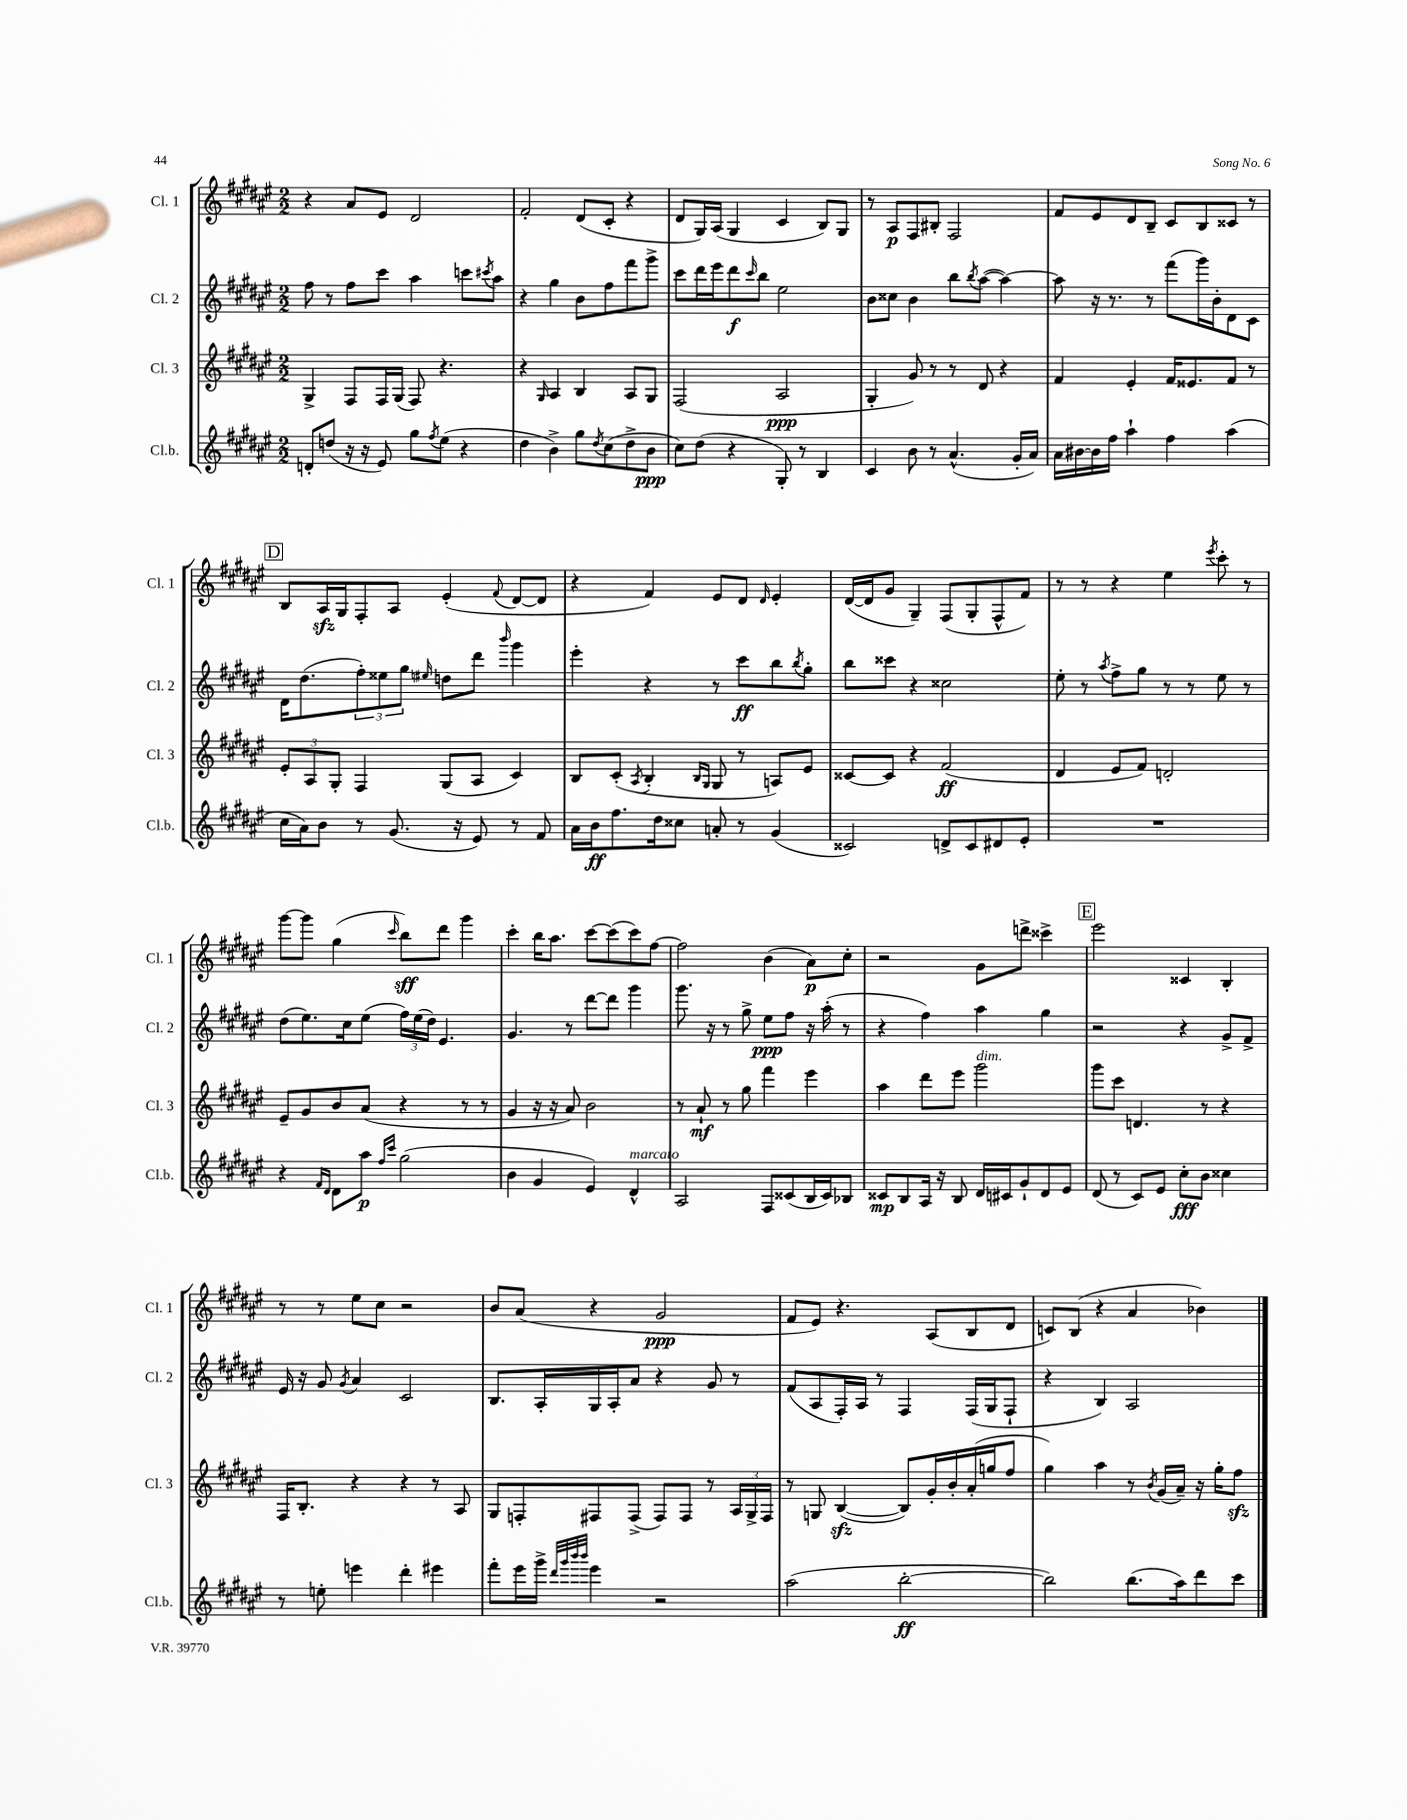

**kern	**kern	**kern	**kern
*staff4	*staff3	*staff2	*staff1
*clefG2	*clefG2	*clefG2	*clefG2
*k[f#c#g#d#a#e#]	*k[f#c#g#d#a#e#]	*k[f#c#g#d#a#e#]	*k[f#c#g#d#a#e#]
*M2/2	*M2/2	*M2/2	*M2/2
8d'	4G#^	8ff#	4r
(8dd	.	8r	.
16r	8F#	8ff#	8a#
16r	.	.	.
8e#)	16F#	8ccc#	8e#
.	(16G#	.	.
8gg#	8F#)	4aa#	2d#
8qff#	.	.	.
(8ee#	4.r	.	.
4r	.	8ccc	.
.	.	8qccc#	.
.	.	8aa#	.
=	=	=	=
4dd#	4r	4r	2f#'
.	16qqG#	.	.
4b^)	4A#	4gg#	.
8gg#	4B	8b	(8d#
8qdd#	.	.	.
(8cc#	.	8ff#	8c#'
8dd#^	8A#	8fff#	4r
8b	8G#	8ggg#^	.
=	=	=	=
8cc#)	(2F#	8ccc#	8d#
(8dd#	.	16ddd#	16G#)
.	.	16eee#	(16A#
4r	.	8ddd#	4G#
.	.	16qqccc#	.
.	.	8bb	.
8G#')	2A#	2ee#	4c#
8r	.	.	.
4B	.	.	8B)
.	.	.	8G#
=	=	=	=
4c#	4G#'	8b	8r
.	.	8cc##	8A#
8b	8g#)	4b	8F#
8r	8r	.	8B#'
(4.a#^^	8r	8bb	2F#
.	.	8qbb	.
.	8d#	([8aa#	.
.	4r	4aa#_)	.
16g#'	.	.	.
16a#)	.	.	.
=	=	=	=
16a#	4f#	8aa#]	8f#
[16b#	.	.	.
16b#]	.	16r	8e#
16ff#	.	8.r	.
4aa#`	4e#'	.	8d#
.	.	8r	8B~
4ff#	16f#	(8fff#	8c#
.	8.e##	.	.
.	.	16ggg#)	8B
.	.	16b'	.
(4aa#	8f#	8d#	8c##
.	8r	8c#	8r
=	=	=	=
16cc#	12e#'	16d#	8B
16a#)	.	(8.dd#	.
.	12A#	.	.
8b	.	.	16A#
.	12G#'	.	.
.	.	.	16G#
8r	4F#	12ff#')	8F#'
.	.	12ee##	.
(8.g#	.	.	8A#
.	.	12gg#	.
.	.	16qqee#	.
.	(8G#	8dd	(4e#'
16r	.	.	.
8e#)	8A#	8ddd#	.
.	.	16qqbbb	8qqf#
8r	4c#)	4ggg#	[8d#
8f#	.	.	8d#]
=	=	=	=
16a#	8B	4eee#'	4r
16b	.	.	.
8.ff#	(8c#'	.	.
.	8qA#	.	.
.	4B'	4r	4f#)
16dd#	.	.	.
8cc##	.	.	.
.	16qqB	.	.
.	16qqG#	.	.
8a'	8G#	8r	8e#
8r	8r	8ccc#	8d#
.	.	.	16qqd#
(4g#	8A)	8bb	4e#'
.	.	8qbb	.
.	8e#	8gg#'	.
=	=	=	=
2c##)	[8c##	8bb	([16d#
.	.	.	16d#]
.	8c##]	8ccc##	8g#
.	4r	4r	4G#~)
8d^	(2f#	2cc##	(8F#
8c##	.	.	8G#'
8d#	.	.	8F#^^
8e#'	.	.	8f#)
=	=	=	=
1r	4d#	8ee#'	8r
.	.	8r	8r
.	.	8qaa#	.
.	8e#	8ff#^	4r
.	8f#)	8gg#	.
.	2d'	8r	4ee#
.	.	8r	.
.	.	.	8qeee#
.	.	8ee#	8ccc#'
.	.	8r	8r
=	=	=	=
4r	8e#~	(8dd#	[8ggg#
.	8g#	8.ee#)	8ggg#]
16qqf#	.	.	.
16qqd#	.	.	.
8d#	8b	.	(4gg#
.	.	16cc#	.
8aa#	(8a#	(8ee#	.
16qqff#	.	.	.
16qqccc#	.	.	16qqccc#
(2gg#	4r	24ff#)	8bb)
.	.	(24ee#	.
.	.	24dd#)	.
.	.	4.e#	8ddd#
.	8r	.	4ggg#
.	8r	.	.
=	=	=	=
4b	4g#	4.g#	4ccc#'
4g#	16r	.	16bb
.	16r	.	8.aa#
.	8a#)	8r	.
4e#)	2b	[8ddd#	[8ccc#
.	.	8ddd#]	(8ccc#]
4d#^^	.	4ggg#	8ccc#)
.	.	.	[8ff#
=	=	=	=
2A#	8r	8.ggg#	2ff#]
.	8a#`	.	.
.	.	16r	.
.	8r	8r	.
.	8gg#	8gg#^	.
8F#	4fff#	8ee#	(4b
(8c##	.	8ff#	.
16B	4eee#	16r	8a#)
16c##)	.	(16aa#'	.
8B-	.	8r	8cc#'
=	=	=	=
8c##	4aa#	4r	2r
8B	.	.	.
16A#	8ddd#	4ff#)	.
16r	.	.	.
8B	8eee#	.	.
16d#	2ggg#	4aa#	8g#
16c#	.	.	.
8g#`	.	.	8ddd^
8d#	.	4gg#	4ccc##^
8e#	.	.	.
=	=	=	=
(8d#	8ggg#	2r	2eee#
8r	8ccc#	.	.
8c#)	4.d	.	.
8e#	.	.	.
8cc#'	.	4r	4c##
8b	8r	.	.
4cc##	4r	8g#^	4B'
.	.	8f#^	.
=	=	=	=
8r	16F#	16e#	8r
.	8.B'	16r	.
8ee'	.	8g#	8r
.	.	8qg#	.
4eee	4r	4a#	8ee#
.	.	.	8cc#
4ddd#'	4r	2c#	2r
4eee#	8r	.	.
.	8A#	.	.
=	=	=	=
8fff#'	8G#	8.B	8b
16eee#	8F'	.	(8a#
16ggg#^	.	16A#'	.
32qqddd#	.	.	.
32qqggg#	.	.	.
32qqbbb	.	.	.
32qqbbb	.	.	.
4eee#	8F#	16G#	4r
.	.	16A#'	.
.	(8F#^	8a#	.
2r	8F#)	4r	2g#
.	8F#	.	.
.	8r	8g#	.
.	24A#	8r	.
.	24G#^	.	.
.	24F#	.	.
=	=	=	=
(2aa#	8r	(8f#	8f#
.	8G	8A#	8e#)
.	([4B	16F#')	4.r
.	.	16A#	.
.	.	8r	.
[2bb'	8B])	4F#	.
.	16g#'	.	(8A#
.	16b'	.	.
.	(16a#'	(16F#	8B
.	16gg	16G#	.
.	8ff#	8F#`	8d#
=	=	=	=
2bb])	4gg#)	4r	8c)
.	.	.	(8B
.	4aa#	4B)	4r
(8.bb	8r	2A#	4a#
.	8qb	.	.
.	(16g#	.	.
16aa#)	16a#~)	.	.
8ddd#	16r	.	4b-)
.	16gg#'	.	.
8ccc#	8ff#	.	.
==	==	==	==
*-	*-	*-	*-
